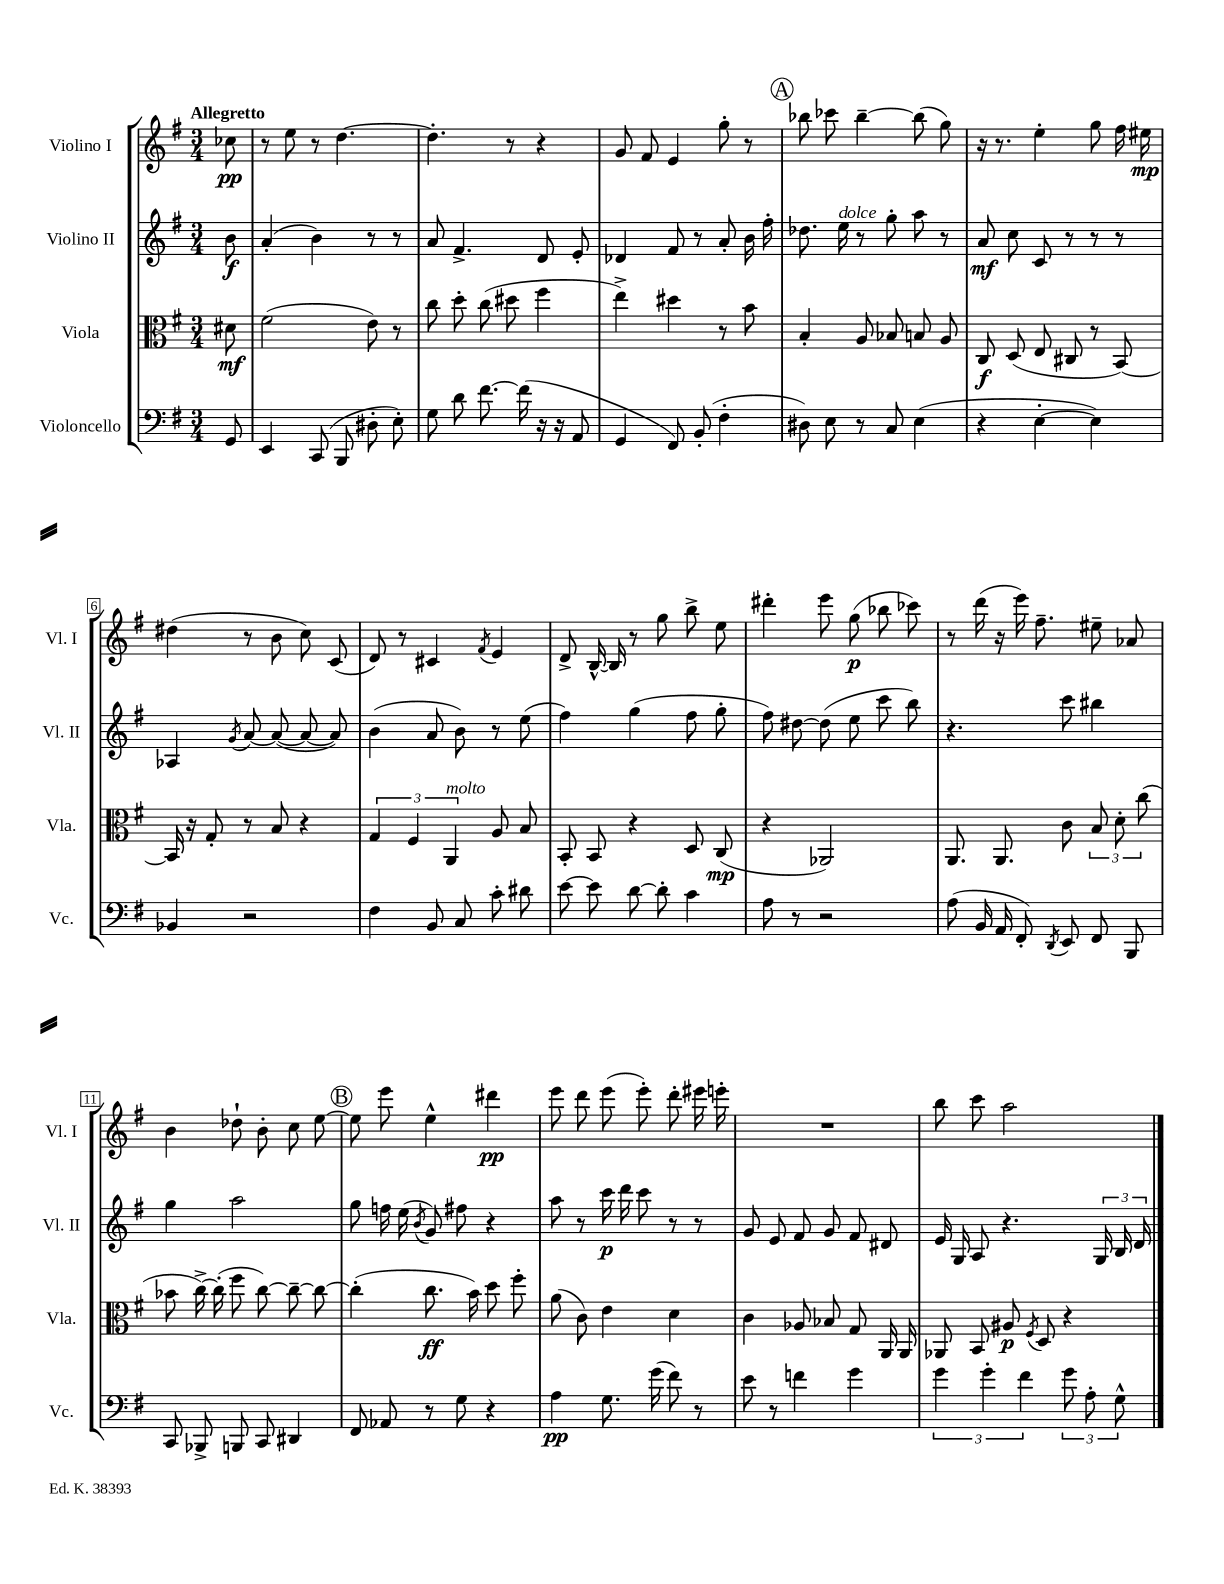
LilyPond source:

<<
\new StaffGroup <<
\new Staff = "s0" \with { instrumentName = "Violino I" shortInstrumentName = "Vl. I" } {
    \clef treble \key g \major \numericTimeSignature \time 3/4 \partial 8 \tempo "Allegretto"
    \autoBeamOff ces''8\pp |
    r8 e''8 r8 d''4.~ |
    d''4.-. r8 r4 |
    g'8 fis'8 e'4 g''8-. r8 |
    \mark \markup { \circle "A" } bes''8 ces'''8 bes''4~-- bes''8( g''8) |
    r16 r8. e''4-. g''8 fis''16 eis''16\mp |
    dis''4( r8 b'8 c''8) c'8( |
    d'8) r8 cis'4 \acciaccatura { fis'8 } e'4 |
    d'8-> b16~-^ b16 r8 g''8 b''8-> e''8 |
    dis'''4-. e'''8 g''8\p( bes''8 ces'''8) |
    r8 d'''16( r16 e'''16) fis''8.-- eis''8-- aes'8 |
    b'4 des''8-! b'8-. c''8 e''8~ |
    \mark \markup { \circle "B" } e''8 e'''8 e''4-^ dis'''4\pp |
    e'''8 d'''8 e'''8( e'''8-.) d'''8-. eis'''16 e'''16-. |
    R2. |
    b''8 c'''8 a''2 \bar "|." |
}
\new Staff = "s1" \with { instrumentName = "Violino II" shortInstrumentName = "Vl. II" } {
    \clef treble \key g \major \numericTimeSignature \time 3/4 \partial 8
    \autoBeamOff b'8\f |
    a'4-.( b'4) r8 r8 |
    a'8 fis'4.-> d'8 e'8-. |
    des'4 fis'8 r8 a'8-. b'16 fis''16-. |
    \mark \markup { \circle "A" } des''8. e''16^\markup { \italic "dolce" } r8 g''8-. a''8 r8 |
    a'8\mf c''8 c'8 r8 r8 r8 |
    aes4 \acciaccatura { g'8 } a'8~ a'8~( a'8~ a'8) |
    b'4( a'8 b'8) r8 e''8( |
    fis''4) g''4( fis''8 g''8-. |
    fis''8) dis''8~ dis''8( e''8 c'''8 b''8) |
    r4. c'''8 bis''4 |
    g''4 a''2 |
    \mark \markup { \circle "B" } g''8 f''16 e''16( \acciaccatura { b'8 } g'8) fis''8 r4 |
    a''8 r8 c'''16\p d'''16 c'''8 r8 r8 |
    g'8 e'8 fis'8 g'8 fis'8 dis'8 |
    e'16 g16 a8 r4. \tuplet 3/2 { g16 b16 d'16 } \bar "|." |
}
\new Staff = "s2" \with { instrumentName = "Viola" shortInstrumentName = "Vla." } {
    \clef alto \key g \major \numericTimeSignature \time 3/4 \partial 8
    \autoBeamOff dis'8\mf |
    fis'2( e'8) r8 |
    c''8 d''8-. c''8( dis''8 fis''4 |
    e''4->) dis''4 r8 b'8 |
    \mark \markup { \circle "A" } b4-. a8 bes8 b8 a8 |
    c8\f d8( e8 cis8 r8 b,8~) |
    b,16 r16 g8-. r8 b8 r4 |
    \tuplet 3/2 { g4 fis4 a,4^\markup { \italic "molto" } } a8 b8 |
    b,8-. b,8 r4 d8 c8\mp( |
    r4 aes,2) |
    a,8. a,8. c'8 \tuplet 3/2 { b8 d'8-. c''8( } |
    bes'8 c''16~->) c''16-.( fis''8 c''8~) c''8~-- c''8~ |
    \mark \markup { \circle "B" } c''4-.( c''8.\ff b'16) d''8 fis''8-. |
    a'8( c'8) e'4 d'4 |
    c'4 aes8 bes8 g8 a,16 a,16 |
    aes,8 b,8 ais8\p \acciaccatura { fis8 } d8 r4 \bar "|." |
}
\new Staff = "s3" \with { instrumentName = "Violoncello" shortInstrumentName = "Vc." } {
    \clef bass \key g \major \numericTimeSignature \time 3/4 \partial 8
    \autoBeamOff g,8 |
    e,4 c,8( b,,8 dis8-. e8-.) |
    g8 d'8 fis'8.~ fis'16( r16 r16 a,8 |
    g,4 fis,8) b,8-.( fis4-. |
    \mark \markup { \circle "A" } dis8) e8 r8 c8 e4( |
    r4 e4~-. e4) |
    bes,4 r2 |
    fis4 b,8 c8 c'8-. dis'8 |
    e'8~ e'8 d'8~ d'8-. c'4 |
    a8 r8 r2 |
    a8( b,16 a,16 fis,8-.) \acciaccatura { d,8 } e,8 fis,8 b,,8 |
    c,8 bes,,8-> b,,8 c,8 dis,4 |
    \mark \markup { \circle "B" } fis,8 aes,8 r8 g8 r4 |
    a4\pp g8. g'16( fis'8) r8 |
    e'8 r8 f'4 g'4 |
    \tuplet 3/2 { g'4 g'4-. fis'4 } \tuplet 3/2 { g'8 a8-. g8-^ } \bar "|." |
}
>>
>>
\layout { \context { \Score \override BarNumber.stencil = #(make-stencil-boxer 0.1 0.3 ly:text-interface::print) } }
